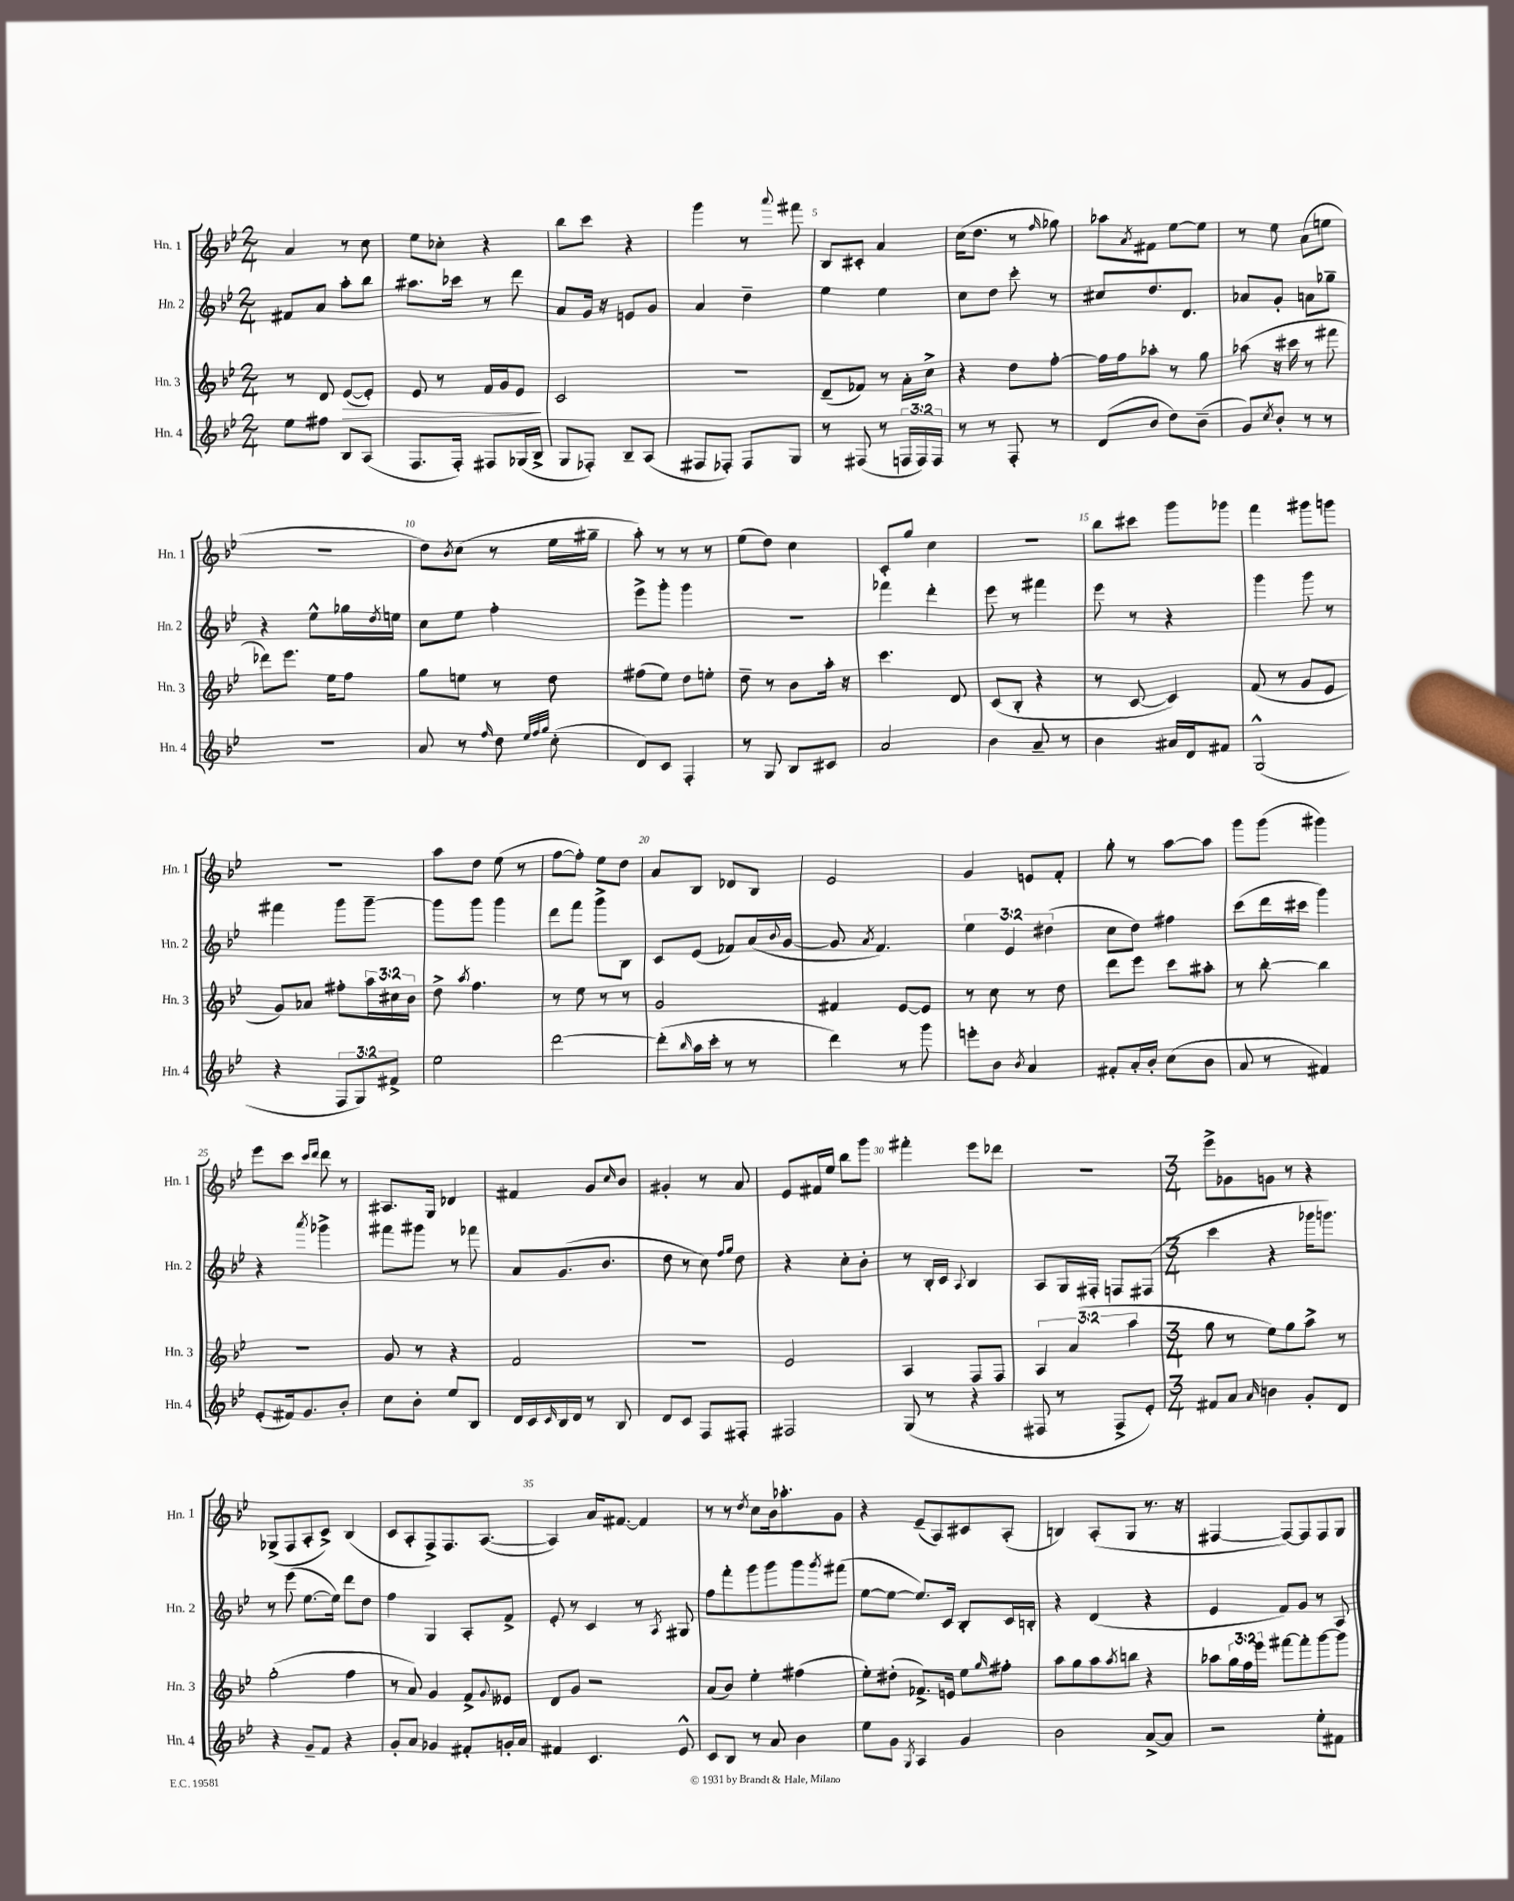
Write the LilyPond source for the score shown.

<<
\new StaffGroup <<
\new Staff = "s0" \with { instrumentName = "Hn. 1" shortInstrumentName = "Hn. 1" } {
    \clef treble \key bes \major \numericTimeSignature \time 2/4
    a'4 r8 c''8 |
    ees''8 ces''8-. r4 |
    bes''8 c'''8 r4 |
    g'''4 r8 \appoggiatura { a'''8 } fis'''8 |
    bes8 cis'8-. a'4 |
    c''16( d''8. r8 \grace { f''16 } ges''8) |
    aes''8 \acciaccatura { a'8 } fis'8 ees''8~ ees''8 |
    r8 ees''8 a'8( e''8 |
    R2 |
    d''8) \acciaccatura { bes'8 } c''8( r8 ees''16 gis''16-- |
    a''8-.) r8 r8 r8 |
    ees''8( d''8) c''4 |
    c'8-. g''8 c''4 |
    R2 |
    bes''8 cis'''8 g'''8 ges'''8 |
    f'''4 gis'''8 g'''8 |
    r2 |
    a''8 d''8 ees''8( r8 |
    f''8~ f''8-.) ees''8 d''8 |
    a'8 bes8 des'8 bes8 |
    ees'2 |
    g'4 e'8 f'8-. |
    g''8-. r8 a''8~ a''8 |
    g'''8 g'''8( gis'''4) |
    ees'''8 c'''8 \grace { c'''16 d'''16 } d'''8 r8 |
    ais8. g16 des'4 |
    fis'4 g'8 \grace { c''16 } bes'8 |
    gis'4-. r8 a'8 |
    ees'8 fis'16 ees''16 bes''8 g'''8 |
    fis'''4-. ees'''8 des'''8 |
    r2 |
    \numericTimeSignature \time 3/4 ees'''8-> ges'8 g'8 r8 r4 |
    ges8->( f8 a8-. c'8->) bes4( |
    c'8 a8-. f8->) f8. a8.~( |
    a4) a'16 fis'8.~ fis'4 |
    r8 r8 \acciaccatura { d''8 } c''8 bes'16 aes''8.-. g'8 |
    r4 ees'8--( a8) cis'8 a8-.( |
    b4) a8-.( g8 r8. r16 |
    fis4~ fis8~) fis8 fis8 g8 \bar "|." |
}
\new Staff = "s1" \with { instrumentName = "Hn. 2" shortInstrumentName = "Hn. 2" } {
    \clef treble \key bes \major \numericTimeSignature \time 2/4 \override Staff.TupletNumber.text = #tuplet-number::calc-fraction-text
    fis'8 a'8 a''8-. bes''8 |
    ais''8. ces'''16 r8 d'''8 |
    a'8 g'16 r16 e'8 g'8 |
    a'4 d''4-- |
    ees''4 ees''4 |
    c''8 d''8 c'''8-. r8 |
    cis''8 d''8. d'8. |
    aes'8 g'8-. a'8 ges''8-- |
    r4 ees''8-^ ges''16 \acciaccatura { d''8 } e''16 |
    c''8 ees''8 f''4-. |
    ees'''8-> g'''8-. g'''4 |
    r2 |
    fes'''4 d'''4-. |
    ees'''8 r8 fis'''4 |
    ees'''8 r8 r4 |
    g'''4 g'''8 r8 |
    fis'''4 g'''8 g'''8~-- |
    g'''8 g'''8 g'''4 |
    d'''8 f'''8 g'''8-> bes8 |
    c'8 ees'8( fes'8) a'16( \appoggiatura { bes'8 } g'16~ |
    g'8 \acciaccatura { a'8 } f'4.) |
    \tuplet 3/2 { ees''4 ees'4 dis''4( } |
    c''8 d''8) fis''4 |
    c'''8( d'''16 cis'''16 g'''4) |
    r4 \acciaccatura { a'''8 } ges'''4-> |
    fis'''8 gis'''8 r8 fes'''8 |
    a'8 g'8.( bes'8. |
    d''8 r8 c''8) \grace { f''16 g''16 } d''8 |
    r4 c''8-. bes'8-. |
    r8 bes16-. c'16 \appoggiatura { a8 } bes4 |
    a8 g16 fis16-. f8 fis8( |
    \numericTimeSignature \time 3/4 c'''4 r4 ges'''16 g'''8.) |
    r8 ees'''8( ees''8.~ ees''16) d'''8 d''8 |
    f''4 g4 a8-. f'8-> |
    ees'8-. r8 c'4 r8 \acciaccatura { a8 } gis8 |
    f''8 f'''8-. g'''8 g'''8 g'''8 \acciaccatura { g'''8 } fis'''8( |
    ees''8~ ees''8~ ees''8.) c'16 bes8-. c'16 b16-. |
    r4 d'4( r4 |
    ees'4 f'8) g'8 r8 a8 \bar "|." |
}
\new Staff = "s2" \with { instrumentName = "Hn. 3" shortInstrumentName = "Hn. 3" } {
    \clef treble \key bes \major \numericTimeSignature \time 2/4 \override Staff.TupletNumber.text = #tuplet-number::calc-fraction-text
    r8 d'8 ees'8~\>( ees'8-.) |
    ees'8 r8 f'16 g'16 ees'8\! |
    c'2 |
    r2 |
    d'8--( fes'8) r8 a'16-. c''16-> |
    r4 d''8 f''8~-. |
    f''16 f''16 aes''8-. r8 g''8 |
    aes''8( r16 cis'''16 r8 fis'''8 |
    des'''8) ees'''8. ees''16 f''8 |
    g''8 e''8 r8 d''8 |
    fis''8( ees''8) d''8 e''8-. |
    d''8-- r8 bes'8 a''16-. r16 |
    c'''4. d'8 |
    c'8( bes8-. r4 |
    r8 c'8~ c'4) |
    f'8( r8 g'8 ees'8 |
    g'8) aes'8 fis''8-. \tuplet 3/2 { a''16 cis''16 bes'16 } |
    d''8-> \acciaccatura { a''8 } f''4. |
    r8 ees''8 r8 r8 |
    g'2 |
    fis'4 ees'8~ ees'8 |
    r8 c''8 r8 d''8 |
    d'''8 ees'''8 c'''8 ais''8-. |
    r8 bes''8~-. bes''4 |
    R2 |
    g'8 r8 r4 |
    f'2 |
    r2 |
    ees'2 |
    a4 f8 f8 |
    \tuplet 3/2 { a4 a'4( a''4 } |
    \numericTimeSignature \time 3/4 g''8 r8 ees''8) g''8 a''8-> r8 |
    g''2-.( f''4 |
    r8 a'8) g'4 f'8-> \appoggiatura { g'8 } eeses'8 |
    d'8 g'8 r2 |
    a'8( bes'8) ees''4-. fis''4( |
    ees''8-.) dis''8-.( fes'8.->) e'16 ees''8 \grace { g''16 } fis''8-. |
    a''8 g''8 a''8 \acciaccatura { a''8 } b''8 r4 |
    aes''8 \tuplet 3/2 { g''16 f''16 ees'''16 } fis'''8~ fis'''8-. g'''8~ g'''8 \bar "|." |
}
\new Staff = "s3" \with { instrumentName = "Hn. 4" shortInstrumentName = "Hn. 4" } {
    \clef treble \key bes \major \numericTimeSignature \time 2/4 \override Staff.TupletNumber.text = #tuplet-number::calc-fraction-text
    ees''8 fis''8 bes8 a8( |
    f8. f16-.) fis8 ges16( bes16-> |
    g8 fes8-.) bes8-- a8( |
    fis8 fes8-.) fes8 g8 |
    r8 fis8( r8 \tuplet 3/2 { f16 f16) f16 } |
    r8 r8 f8-. r8 |
    d'8( bes'8 d''8) bes'8--( |
    g'8) \acciaccatura { c''8 } bes'8-. r8 r8 |
    R2 |
    a'8 r8 \grace { f''16 } d''8 \grace { ees''32 f''32 g''32 } c''8-.( |
    d'8) c'8 f4-. |
    r8 g8 bes8 cis'8 |
    a'2 |
    bes'4 a'8-- r8 |
    bes'4 ais'16 d'16 fis'8 |
    g2-^( |
    r4 \tuplet 3/2 { f8 g8) fis'8-> } |
    ees''2 |
    d'''2~ |
    d'''8-.( \grace { bes''16 } a''16 c'''16-. r8 r8 |
    d'''4) r8 g'''8 |
    e'''8-. bes'8 \acciaccatura { bes'8 } a'4 |
    fis'8-. a'16-. bes'16-. c''8( bes'8 |
    a'8 r8 fis'4) |
    ees'8-.( fis'16) g'8. bes'8-. |
    c''8 bes'8-. ees''8 bes8 |
    d'16 c'16 \grace { c'16 } bes16 d'16 r8 bes8 |
    d'8 c'8 f8 fis8-. |
    fis2 |
    g8( r8 r4 |
    fis8 r8 fis8-> ees'8-.) |
    \numericTimeSignature \time 3/4 fis'8 a'8 \grace { a'16 } b'4 g'8-. d'8 |
    r4 g'8-- f'8 r4 |
    g'8-. a'8 ges'4 fis'8-. g'16-. a'16 |
    fis'4 c'4. ees'8-^ |
    c'8 bes8 r8 a'8 bes'4 |
    ees''8 g'8 \acciaccatura { g8 } a4 g'4 |
    bes'2 a'8~-> a'8 |
    r2 ees''8-. fis'8 \bar "|." |
}
>>
>>
\layout { \context { \Score \override BarNumber.break-visibility = ##(#f #t #t) barNumberVisibility = #(every-nth-bar-number-visible 5) } }
